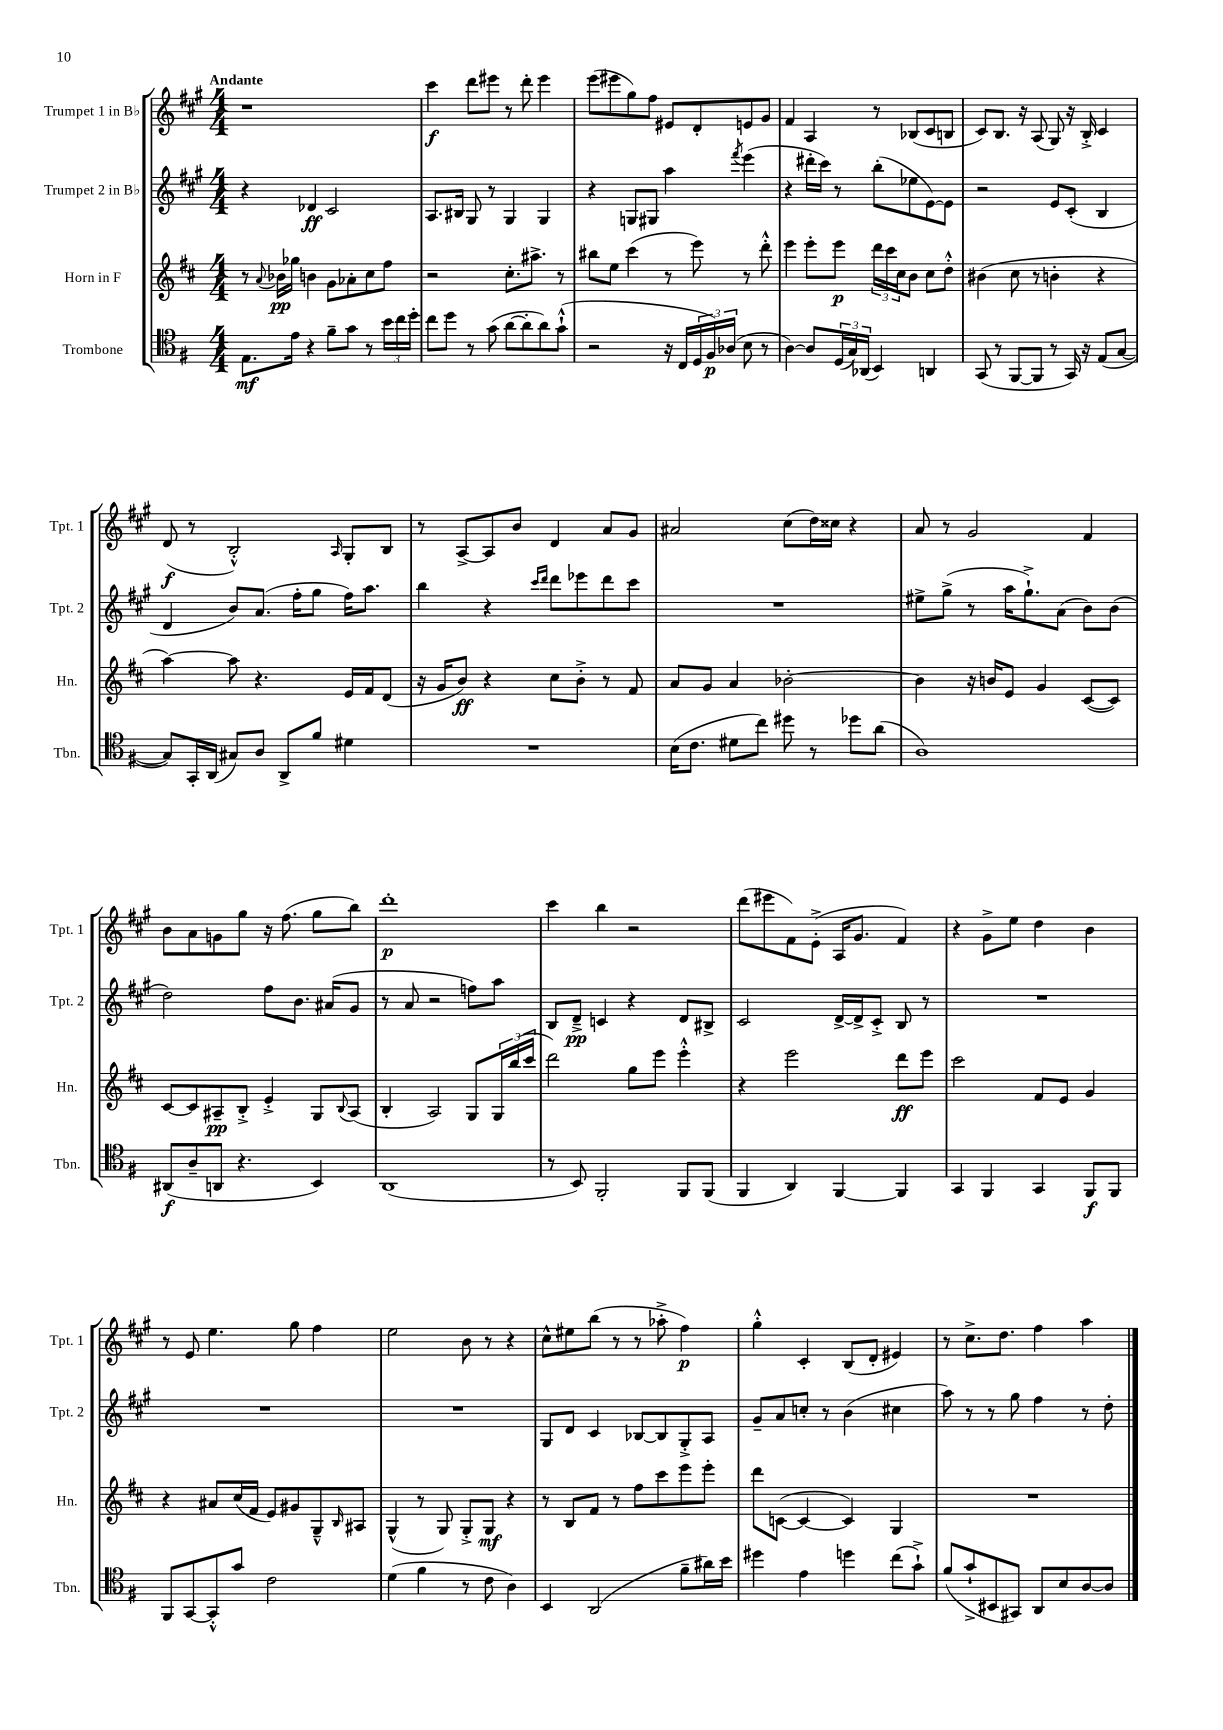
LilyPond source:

<<
\new StaffGroup <<
\new Staff = "s0" \with { instrumentName = "Trumpet 1 in Bb" shortInstrumentName = "Tpt. 1" } {
    \clef treble \key a \major \numericTimeSignature \time 4/4 \tempo "Andante"
    r1 |
    cis'''4\f d'''8 eis'''8 r8 d'''8-. eis'''4 |
    e'''8( eis'''8 gis''8) fis''8 eis'8 d'8-. e'8 gis'8 |
    fis'4 a4 r8 bes8( cis'8 b8 |
    cis'8) b8. r16 a8( gis8) r16 b16-.-> cis'4 |
    d'8\f( r8 b2-.-^) \grace { a16 } gis8-. b8 |
    r8 a8~-> a8 b'8 d'4 a'8 gis'8 |
    ais'2 cis''8( d''16) cisis''16 r4 |
    a'8 r8 gis'2 fis'4 |
    b'8 a'8 g'8 gis''8 r16 fis''8.( gis''8 b''8) |
    d'''1-.\p |
    cis'''4 b''4 r2 |
    d'''8( eis'''8 fis'8) e'8-.->( a16 gis'8. fis'4) |
    r4 gis'8-> e''8 d''4 b'4 |
    r8 e'8 e''4. gis''8 fis''4 |
    e''2 b'8 r8 r4 |
    cis''8-^ eis''8 b''8( r8 r8 aes''8-.-> fis''4\p) |
    gis''4-.-^ cis'4-. b8( d'8-. eis'4) |
    r8 cis''8.-> d''8. fis''4 a''4 \bar "|." |
}
\new Staff = "s1" \with { instrumentName = "Trumpet 2 in Bb" shortInstrumentName = "Tpt. 2" } {
    \clef treble \key a \major \numericTimeSignature \time 4/4
    r4 des'4\ff cis'2 |
    a8. bis16 gis8 r8 gis4 gis4 |
    r4 g8 gis8 a''4 \acciaccatura { fis'''8 } e'''4( |
    r4 dis'''16-. cis'''16) r8 b''8-.( ees''8 e'8~) e'8 |
    r2 e'8 cis'8-.( b4 |
    d'4 b'8) a'8.( fis''16-. gis''8 fis''16) a''8. |
    b''4 r4 \grace { cis'''16 d'''16 } d'''8 ees'''8 d'''8 cis'''8 |
    R1 |
    eis''8-> gis''8->( r8 a''16 gis''8.-!->) a'8( b'8) b'8( |
    d''2) fis''8 b'8. ais'16( gis'8 |
    r8 a'8 r2 f''8) a''8 |
    b8 d'8--->\pp c'4 r4 d'8 bis8-> |
    cis'2 d'16~-> d'16-> cis'8-.-> b8 r8 |
    R1 |
    R1 |
    R1 |
    gis8 d'8 cis'4 bes8~ bes8 gis8-.-> a8 |
    gis'8-- a'8 c''8-. r8 b'4( cis''4 |
    a''8) r8 r8 gis''8 fis''4 r8 d''8-. \bar "|." |
}
\new Staff = "s2" \with { instrumentName = "Horn in F" shortInstrumentName = "Hn." } {
    \clef treble \key d \major \numericTimeSignature \time 4/4
    r8 \appoggiatura { a'8 } bes'16\pp ges''16 b'4 g'8 aes'8-. cis''8 fis''8 |
    r2 cis''8.-. ais''8.-> r8 |
    bis''8 e''8 cis'''4( r8 e'''8) r8 d'''8-.-^ |
    e'''4 e'''8-. e'''8\p \tuplet 3/2 { d'''16 cis'''16 cis''16 } b'8 cis''8 d''8-.-^ |
    bis'4( cis''8 r8 b'4-. r4 |
    a''4~) a''8 r4. e'16 fis'16 d'8( |
    r16 g'16 b'8\ff) r4 cis''8 b'8-.-> r8 fis'8 |
    a'8 g'8 a'4 bes'2~-. |
    bes'4 r16 b'16 e'8 g'4 cis'8~( cis'8) |
    cis'8~ cis'8 ais8--\pp b8-.-> e'4-.-> g8 \appoggiatura { b8 } ais8( |
    b4-. a2) g8 \tuplet 3/2 { g16 b''16( cis'''16 } |
    d'''2) g''8 e'''8 e'''4-.-^ |
    r4 e'''2 d'''8\ff e'''8 |
    cis'''2 fis'8 e'8 g'4 |
    r4 ais'8 cis''16( fis'16 e'8) gis'8 g8---^ \grace { b16 } ais8 |
    g4-^( r8 g8) g8-.-> g8\mf r4 |
    r8 b8 fis'8 r8 fis''8 cis'''8 e'''8 e'''8-. |
    d'''8 c'8~( c'4~ c'4) g4 |
    R1 \bar "|." |
}
\new Staff = "s3" \with { instrumentName = "Trombone" shortInstrumentName = "Tbn." } {
    \clef tenor \key g \major \numericTimeSignature \time 4/4
    e8.\mf e'16 r4 fis'8-- g'8 r8 \tuplet 3/2 { b'16 c''16 d''16-. } |
    c''8 d''8 r8 g'8( a'8~ a'8-. a'8) g'8-!-^( |
    r2 r16 c16 \tuplet 3/2 { d16 fis16\p) aes16( } b8 r8 |
    a4~) a8 \tuplet 3/2 { d16( g16) aes,16( } b,4) a,4 |
    g,8( r8 fis,8~ fis,8 r8 g,16) r16 e8( g8~ |
    g8) g,16-. a,16( gis8) a8 a,8-> fis'8 dis'4 |
    R1 |
    b16( c'8. dis'8 c''8) dis''8 r8 des''8 a'8( |
    a1) |
    ais,8\f( a8-- a,8 r4. b,4) |
    a,1( |
    r8 b,8) fis,2-. fis,8 fis,8( |
    fis,4 a,4) fis,4~ fis,4 |
    g,4 fis,4 g,4 fis,8\f fis,8 |
    fis,8 g,8~ g,8-.-^ g'8 c'2 |
    d'4( fis'4 r8 c'8 a4) |
    b,4 a,2( fis'8-- ais'16) b'16 |
    dis''4 e'4 d''4 c''8( g'8-!->) |
    fis'8( g'8-!-> bis,8 gis,8) a,8 b8 a8~ a8 \bar "|." |
}
>>
>>
\layout { \context { \Score \remove "Bar_number_engraver" } }
